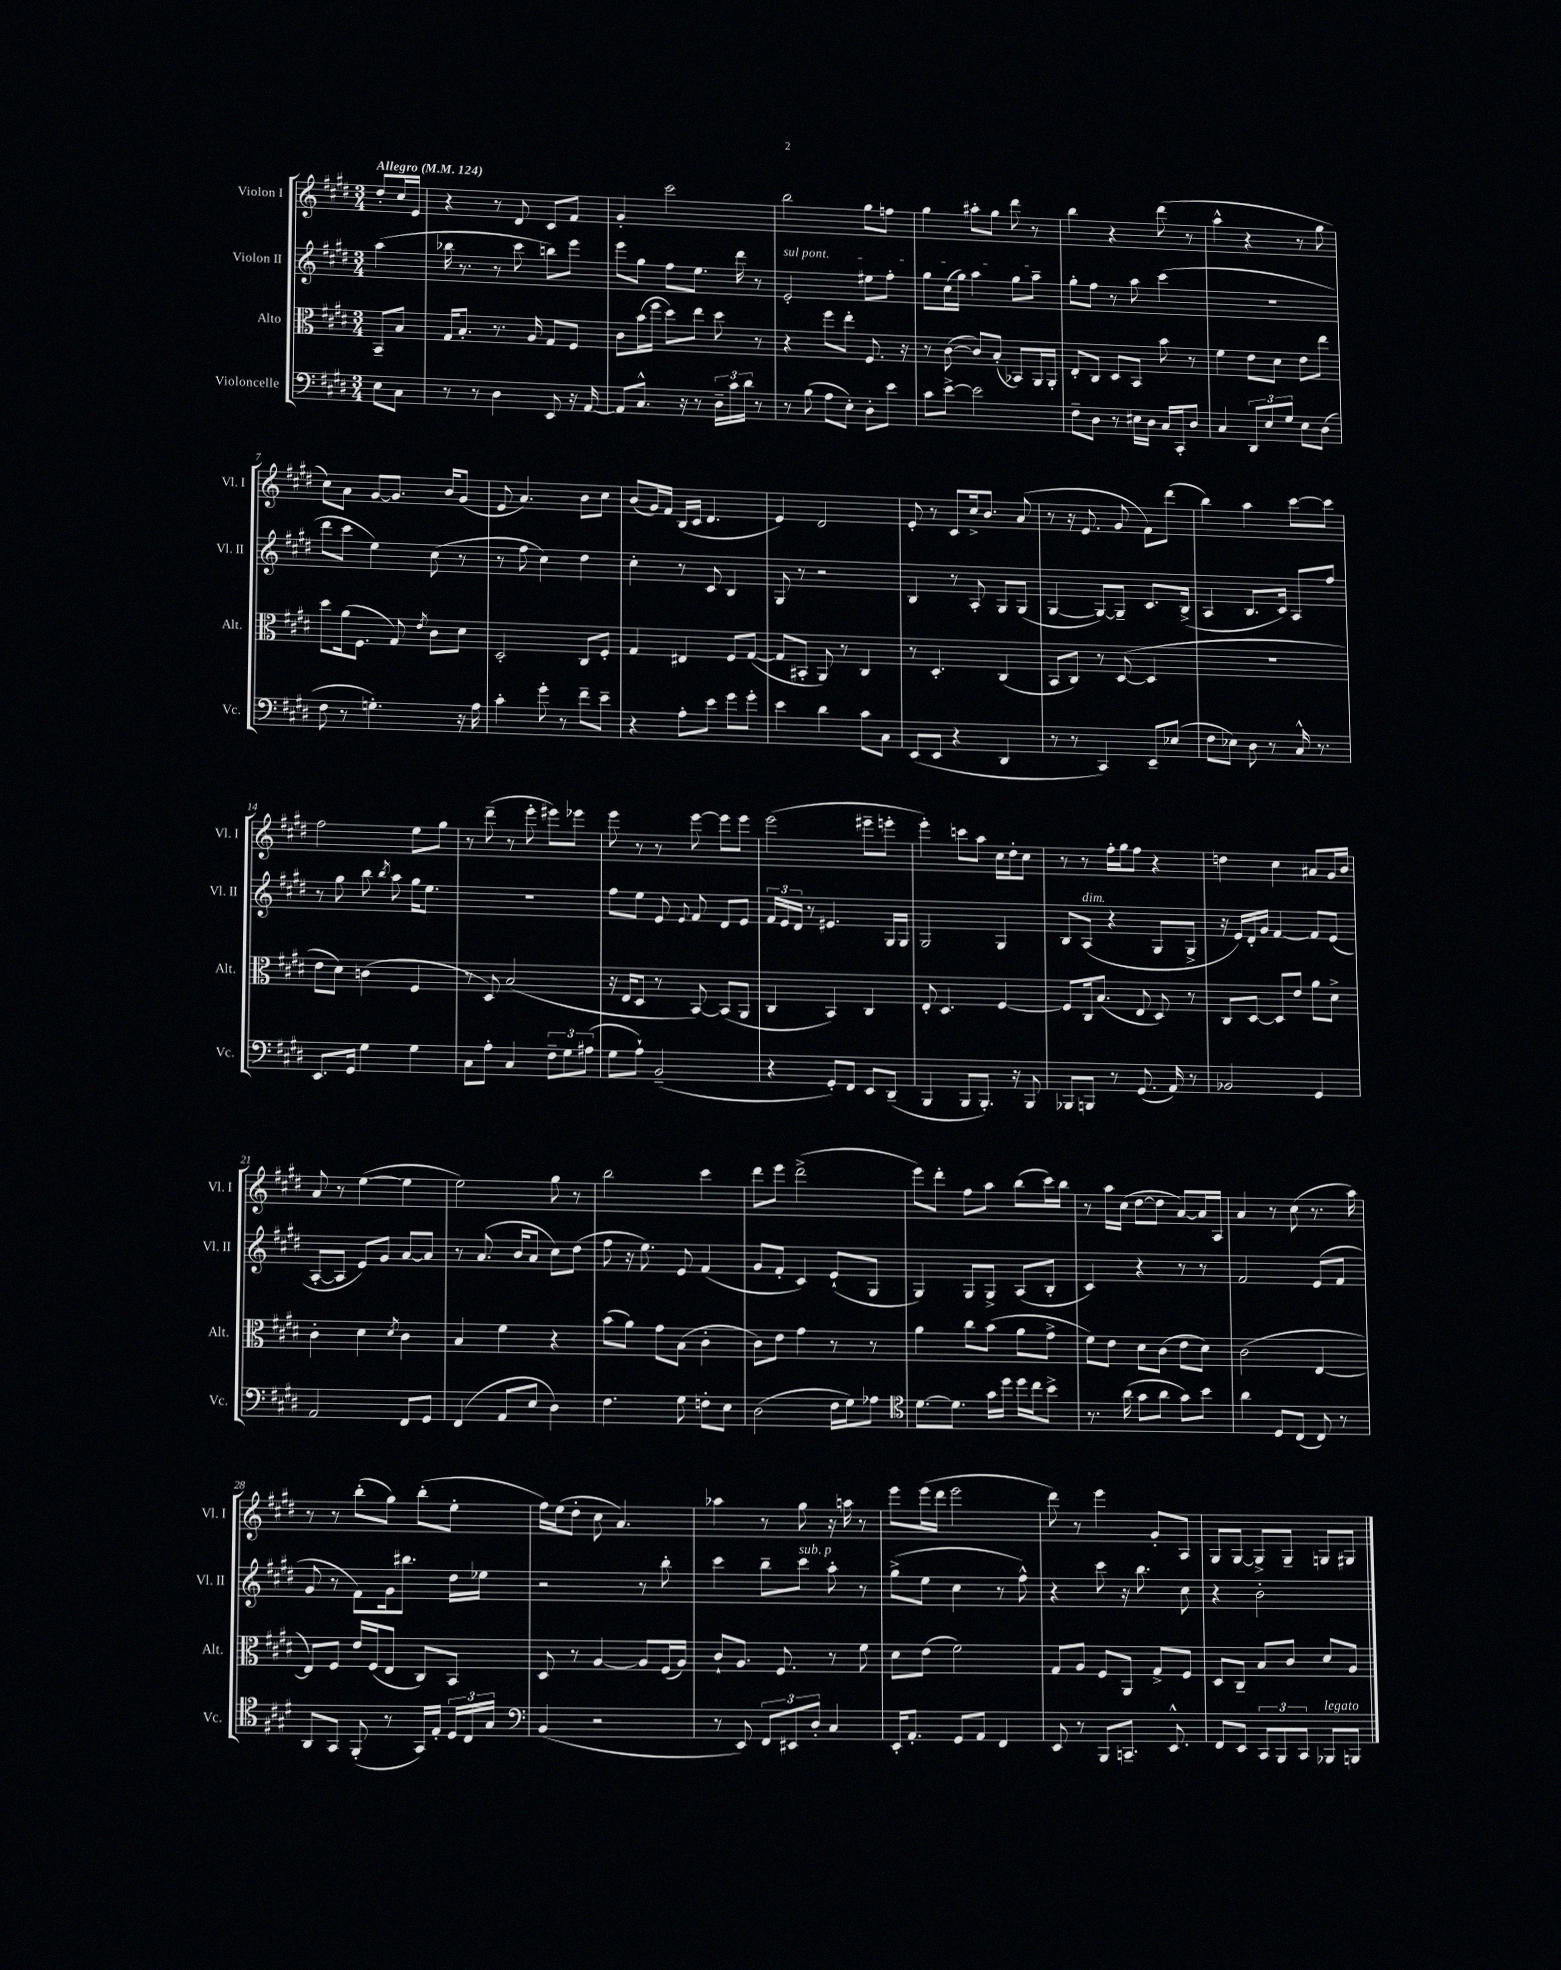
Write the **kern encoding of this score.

**kern	**kern	**kern	**kern
*part4	*part3	*part2	*part1
*staff4	*staff3	*staff2	*staff1
*I"Violoncelle	*I"Alto	*I"Violon II	*I"Violon I
*I'Vc.	*I'Alt.	*I'Vl. II	*I'Vl. I
*clefF4	*clefC3	*clefG2	*clefG2
*k[f#c#g#d#]	*k[f#c#g#d#]	*k[f#c#g#d#]	*k[f#c#g#d#]
*M3/4	*M3/4	*M3/4	*M3/4
*MM124	*MM124	*MM124	*MM124
=	=	=	=
!	!	!	!LO:TX:a:B:t=Allegro
8E\L	8BB~/L	(4aa\	8dd#'/L
8C#\J	8B/J	.	16cc#/L
.	.	.	16e/JJ
=1	=1	=1	=1
8r	16G#/KL	16bb-X\	4r
.	8.B'/J	8.r	.
8r	.	.	.
4D#\	8.r	8r	8r
.	.	8ccc#\	8d#/
.	16A/	.	.
8EE/	8G#/L	8bbn\L)	8c#/L
16r	8F#/J	8eee\J	8f#/J
[16AA/	.	.	.
=2	=2	=2	=2
8AA/L]	8c#\L	8eee\L	4g#'/
8.C#^^/J	(16b\L	8gg#\J	.
.	16ff#\JJ	.	.
.	8dd#\L)	8ff#\L	2ccc#\
16r	.	.	.
8r	8ee\J	8.ee\J	.
24D#~\LL	8dd#\	.	.
24c#\	.	.	.
.	.	16ddd#\	.
24d#\JJ	.	.	.
8r	8r	8r	.
=3	=3	=3	=3
!	!	!LO:TX:a:i:t=sul pont.	!
8r	4r	2e'/	2bb\
(8B\	.	.	.
8A\L	8ff#\L	.	.
8E'\J)	8ee'\J	.	.
8D#'\L	8.F#/	8ee#X\L	8gg#\L
8e\J	.	8ff#'\J	8ffn\J
.	16r	.	.
=4	=4	=4	=4
8c#\L	8r	8gg#\L	4gg#\
[8e^\J	([8c#\	(16cc#\L	.
.	.	16gg#\JJ)	.
2e\]	8c#/L])	4aa\	8aa#X'\L
.	(8B'/J	.	8gg#\J
.	8BB-X/L)	8gg#\L	8ddd#\
.	16AA/L	8aa~\J	8r
.	16AA'/JJ	.	.
=5	=5	=5	=5
8F#~\L	8E'/L	8gg#'\L	4bb\
8D#\J	8C#/J	8ff#\J	.
8r	8D#/L	8r	4r
16E#X\LL	8BB/J	8aa\	.
16D#\JJ	.	.	.
16C#/LL	8b\	(4ccc#\	(8ddd#\
16CC#'/J	.	.	.
8D#/J	8r	.	8r
=6	=6	=6	=6
4C#/	4f#\	2.r	4aa^^\
12DD#/L	8e\L	.	4r
12E/	.	.	.
.	8d#\J	.	.
12G#/J	.	.	.
8E\L	8e\L	.	8r
(8D#\J	8ee\J	.	8gg#\
!!LO:LB:g=z
=7	=7	=7	=7
8F#\	8dd#\L	8ddd#\L	8cc#\L)
8r	(16a\k	8ccc#\J	8a\J
.	8.F#\J	.	.
4.Gn'\)	.	4ee\)	[8g#/L
.	8G#/)	.	8.g#/J]
.	8qe/	.	.
.	8c#\L	(8cc#\	.
.	.	.	16b/KL
16r	8d#\J	8r	(8g#/J
16A\	.	.	.
=8	=8	=8	=8
4c#'\	2D#'/	8r	8e/
.	.	8ff#\	4.a/)
8g#'\	.	4cc#\)	.
8r	.	.	.
8f#~\L	8C#/L	4dd#\	8b\L
8e~\J	8F#'/J	.	8cc#\J
=9	=9	=9	=9
4r	4G#/	4cc#'\	(8b/L
.	.	.	16g#/L)
.	.	.	16f#/JJ
8A'\L	4E#X/	8r	(16B/LL
.	.	.	16c#/JJ
8e\J	.	8c#/	4.d#/
8g#\L	8F#/L	4B/	.
8g#'\J	([8G#/J	.	.
=10	=10	=10	=10
4e\	8G#/L]	8G#/	4e/)
.	8BB#X'/J	8r	.
4d#\	8AA/)	2r	2d#/
.	8r	.	.
8c#\L	4C#/	.	.
8C#\J	.	.	.
=11	=11	=11	=11
(8EE/L	8r	4B/	8e'/
8EE/J	4.D#'/	.	8r
4r	.	8r	8c#/L
.	.	8A'/	16cc#^/k
.	.	.	8.b/J
4DD#/	(4C#/	8G#/L	.
.	.	(8G#/J	(8a/
=12	=12	=12	=12
8r	8BB/L	[4G#/	8r
8r	8C#/J)	.	16r
.	.	.	8.e/
4CC#/)	8r	8G#/L_)	.
.	([8D#/	8G#~/J]	8g#/
8EE~/L	4D#/]	8.c#/L	8f#\L)
(8E-X/J	.	.	(8ddd#\J
.	.	(16B^/Jk	.
=13	=13	=13	=13
8F#\L	2.r	4A/	4bb\)
8E-X\J)	.	.	.
8D#\	.	8.B/L	4aa\
8r	.	.	.
.	.	16c#/Jk)	.
16C#^^/	.	8A/L	[8ccc#\L
8.r	.	.	.
.	.	8ff#/J	8ccc#\J]
!!LO:LB:g=z
=14	=14	=14	=14
8.EE/L	8e\L	8r	2ff#\
.	8d#\J)	8gg#\	.
16GG#/Jk	.	.	.
4G#\	(4cn\	8bb\	.
.	.	8qbb/	.
.	.	8aa\	.
4G#\	4F#/	16gg#\KL	8ee\L
.	.	8.ee\J	.
.	.	.	8gg#\J
=15	=15	=15	=15
8C#\L	8r	2.r	8r
8A'\J	8D#/)	.	(8ddd#~\
4C#/	(2B/	.	8r
.	.	.	8eee'\
12F#~\L	.	.	8eee#X\L)
12G#\	.	.	.
.	.	.	8eee-X\J
(12A#X\J	.	.	.
=16	=16	=16	=16
8G#\L	16r	8ff#\L	8eee\
.	16E/KL	.	.
8A`\J)	8D#/J	8ee\J	8r
(2BB~/	8r	8e/	8r
.	.	8qqe/	.
.	[8BB/)	8f#/	[8eee\
.	(8BB/L]	8d#/L	8eee\L]
.	8AA/J	8e/J	8eee\J
=17	=17	=17	=17
4r	4C#/	24f#/LL	(2eee\
.	.	24e/	.
.	.	24d#/JJ	.
.	.	8r	.
8GG#'/L)	4BB/)	4.e#X/	.
8FF#/J	.	.	.
8EE/L	4C#/	.	8eee#X~\L
(8DD#~/J	.	16G#/LL	8eeen'\J
.	.	16G#/JJ	.
=18	=18	=18	=18
4BBB/	8E'/	2G#/	4eee'\)
.	4.D#/	.	.
8BBB/L	.	.	8cccn\L
8.BBB'/J)	.	.	8aa\J
.	[4F#/	4G#/	16cc#\LL
16r	.	.	16dd#'\J
8BBB/	.	.	8cc#\J
=19	=19	=19	=19
8BBB-X/L	8F#/L]	8B/L	8r
!	!	!LO:TX:a:i:t=dim.	!
8BBBn/J	16C#/k	(8A/J	8r
.	(8.B/J	.	.
8r	.	4r	16ff#'\LL
.	.	.	16gg#\J
(8.GG#/	8E/	.	8ff#\J
.	8D#/)	8G#/L	4r
16AA/)	.	.	.
8r	8r	8G#^/J	.
=20	=20	=20	=20
2BB-X/	8C#/L	16r	4ddn\
.	.	16e/LL)	.
.	[8D#/J	16d#'/	.
.	.	16g#/JJ	.
.	8D#/L]	[4f#/	4cc#\
.	8e/J	.	.
4GG#/	8a\L	8f#/L]	8a#X/L
.	8d#^\J	(8e/J	16g#/L
.	.	.	16b/JJ
!!LO:LB:g=z
=21	=21	=21	=21
2AA/	4c#'\	[8A'/L	8a/
.	.	8A/J]	8r
.	4d#\	8e/L)	([4ee\
.	.	8g#/J	.
.	8qd#/	.	.
8FF#/L	4c#\	[8a/L	4ee\]
8GG#/J	.	8a/J]	.
=22	=22	=22	=22
(4FF#/	4B/	8r	2ee\)
.	.	(8.a/	.
8AA/L	4f#\	.	.
.	.	16b/KL	.
8E/J	.	8a/J	.
4D#\)	4r	8cc#\L)	8gg#\
.	.	(8dd#\J	8r
=23	=23	=23	=23
4.F#\	(8b\L	8ff#\	2bb\
.	8a\J)	16r	.
.	.	8.ee\)	.
.	8g#\L	.	.
8G#\	(8B\J	8e/	.
8Fn'\L	4c#'\	(4f#/	4ccc#\
8E\J	.	.	.
=24	=24	=24	=24
(2D#\	8c#\L)	8g#/L	8ddd#\L
.	8e\J	8f#'/J	8eee\J
.	4g#\	4c#/)	(2ddd#^\
16F#\LL	8r	(8e`/L	.
16G#\J)	.	.	.
8A-X\J	8r	8G#/J	.
=25	=25	=25	=25
*clefC4	*	*	*
[8.d#\L	4a\	4G#/)	8eee\L)
.	.	.	8ddd#'\J
8.d#\J]	.	.	.
.	8cc#\L	8G#/L	8ff#\L
16g#\LL	(8b\J	8G#^/J	8aa\J
16dd#\JJ	.	.	.
16dd#\LL	8a\L	(8A/L	(8bb\L
16cc#\J	.	.	.
8b^\J	8g#^\J	8B'/J	16ccc#\L)
.	.	.	16bb\JJ
=26	=26	=26	=26
8.r	8f#\L)	4c#/)	8r
.	8e\J	.	16aa\LL
(16a\	.	.	(16cc#\JJ
8g#\L	8d#\L	4r	[8dd#\L
8a\J	(8c#\J	.	8dd#\J]
8g#\L)	8e\L	8r	[8a/L)
8b\J	8d#\J)	8r	16a/L]
.	.	.	16A/JJ
=27	=27	=27	=27
4a\	(2c#\	2f#/	4a/
8D#/L	.	.	8r
(8C#/J	.	.	(8cc#\
8C#/)	[4E/	(8e/L	8.r
8r	.	8f#/J	.
.	.	.	16aa\)
!!LO:LB:g=z
=28	=28	=28	=28
8AA/L	8E/L])	8g#/	8r
8GG#/J	8F#/J	8r	8r
(8FF#'/	16e/LL	8f#\L)	(8bb'\L
.	(16F#/J	.	.
8r	8E/J	16g#\k	8gg#\J)
.	.	8.bb#X\J	.
16GG#/LL)	8C#/L)	.	(8bb'\L
16E'/JJ	.	.	.
24D#/LL	8BB/J	16dd#\LL	8ee'\J
24C#/	.	.	.
.	.	16ee-X\JJ	.
24G#/JJ	.	.	.
=29	=29	=29	=29
*clefF4	*	*	*
(4BB/	8D#/	2r	16ff#\LL)
.	.	.	(16ee\J
.	8r	.	8dd#'\J
2r	[4A/	.	8cc#\
.	.	.	4.a/)
.	8A/L]	8r	.
.	(16F#/L	8bb'\	.
.	16A/JJ)	.	.
=30	=30	=30	=30
8r	8c#`/L	4ccc#\	4aa-X\
8EE/)	8.A/J	.	.
12FF#/L	.	8bb~\L	8r
.	8.F#/	.	.
12EE#X/	.	.	.
!	!	!LO:TX:a:i:t=sub. p	!
.	.	8ccc#\J	8gg#\
12D#'/J	.	.	.
4C#/	8r	8aa'\	16r
.	.	.	16aan\
.	8f#\	8r	8r
=31	=31	=31	=31
16EE'/KL	8d#\L	(8gg#^\L	8eee\L
8.AA'/J	.	.	.
.	(8e\J	8ee\J	(16eee\L
.	.	.	16ddd#\JJ
8GG#/L	2f#\)	4cc#\	2eee\
8AA/J	.	.	.
4FF#/	.	8r	.
.	.	8ff#^^\)	.
=32	=32	=32	=32
8EE/	8G#/L	4r	8ddd#\)
8r	8A/J	.	8r
8BBB/L	8F#/L	8ccc#\	4eee\
8.CCn~/J	8AA/J	16r	.
.	.	8.bb\	.
.	8G#^/L	.	8g#'/L
8.EE^^/	.	.	.
.	8F#/J	8cc#\	8A/J
=33	=33	=33	=33
8FF#/L	8D#/L	4r	8G#/L
8EE/J	8C#~/J	.	[8G#/J
12CC#/L	8B/L	2b'\	8G#^/L]
12BBB/	.	.	.
.	8c#/J	.	8G#~/J
12CC#/J	.	.	.
!LO:TX:a:i:t=legato	!	!	!
8BBB-X/L	8d#/L	.	8Gn/L
8BBBn/J	8A/J	.	8G#X/J
==	==	==	==
*-	*-	*-	*-
